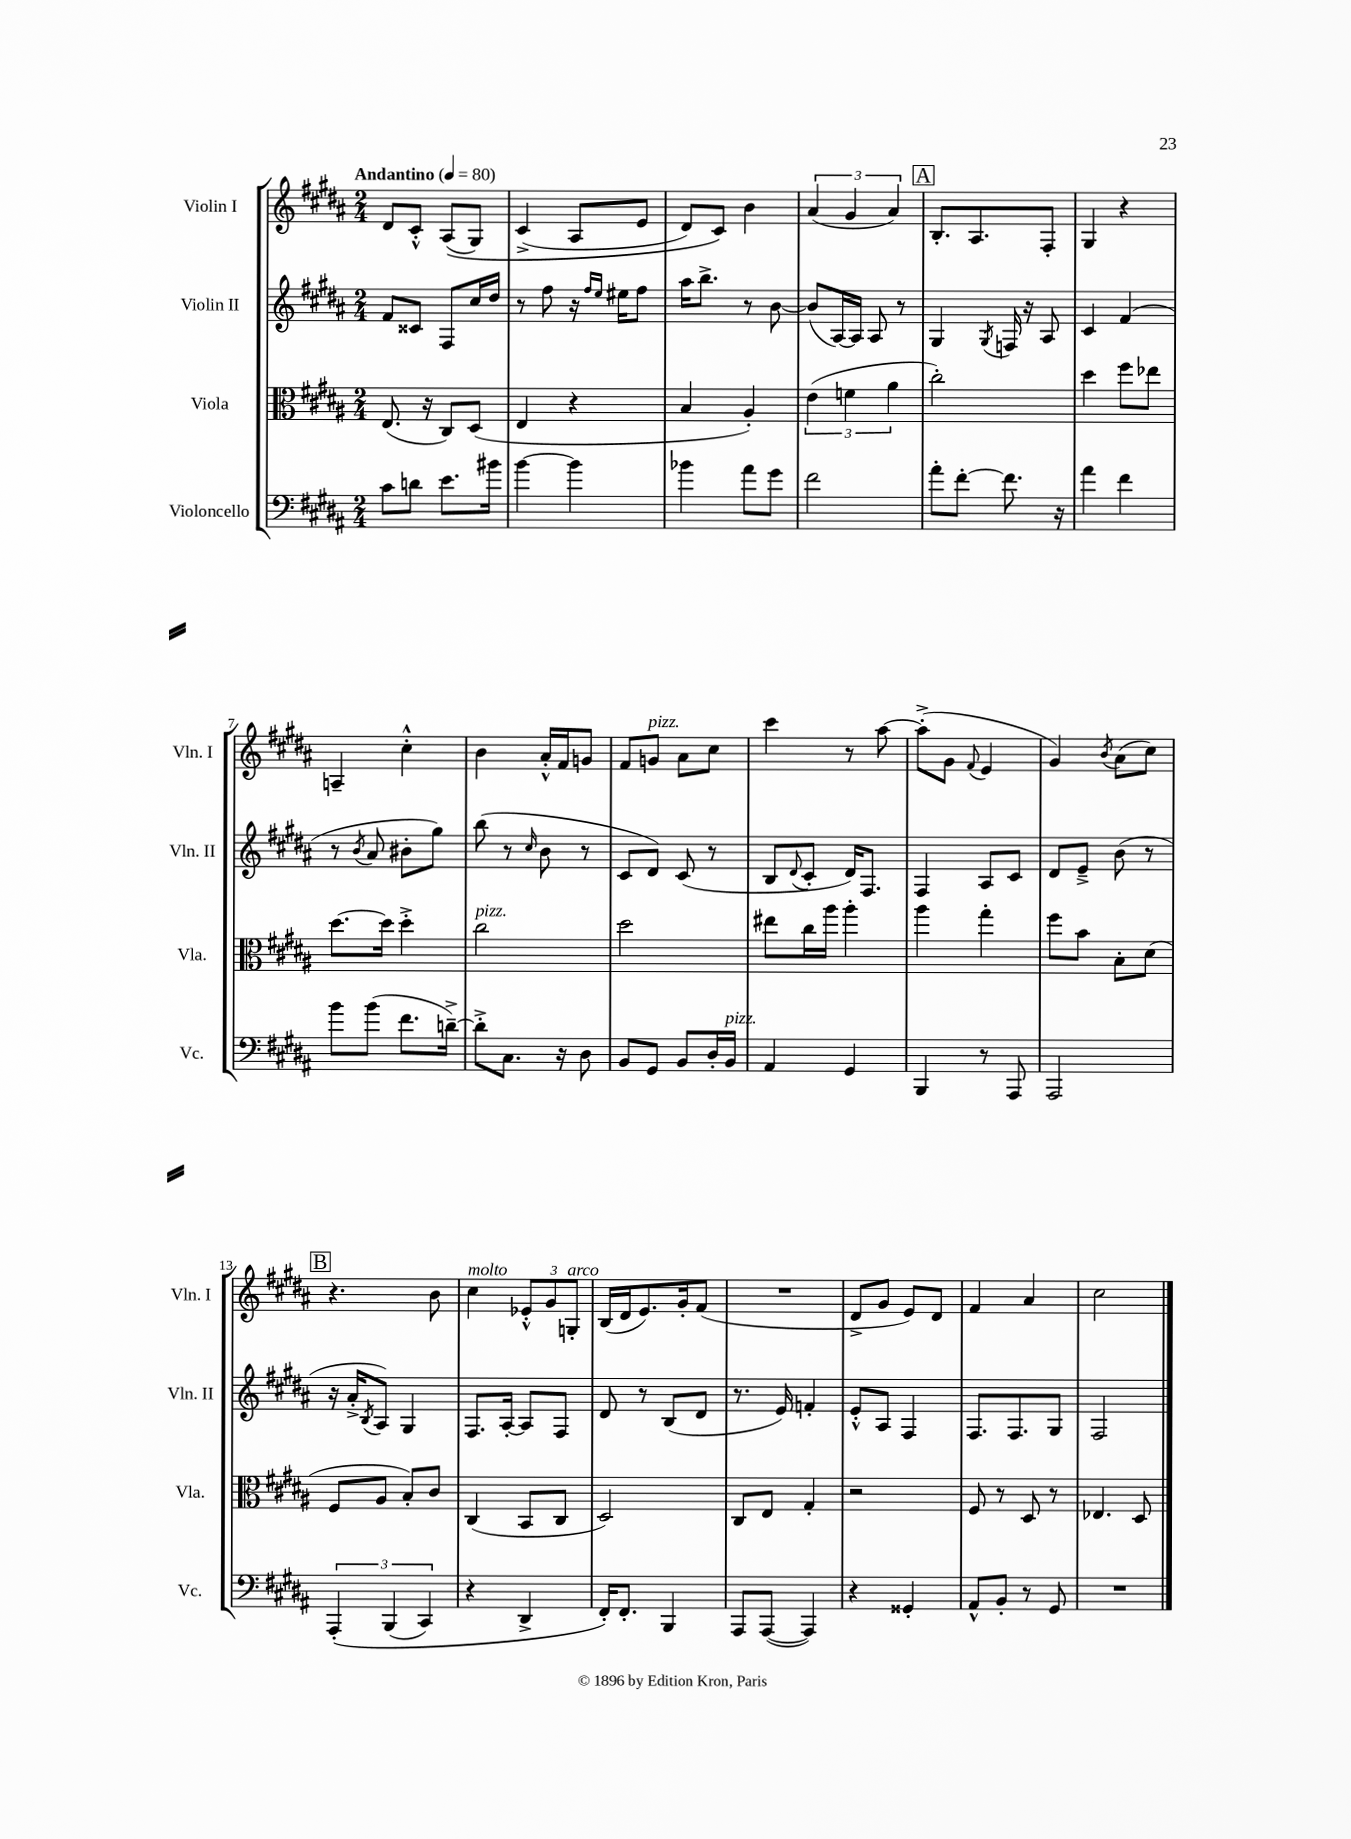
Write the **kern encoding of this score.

**kern	**kern	**kern	**kern
*staff4	*staff3	*staff2	*staff1
*clefF4	*clefC3	*clefG2	*clefG2
*k[f#c#g#d#a#]	*k[f#c#g#d#a#]	*k[f#c#g#d#a#]	*k[f#c#g#d#a#]
*M2/4	*M2/4	*M2/4	*M2/4
*MM80	*MM80	*MM80	*MM80
8c#\L	(8.E/	8f#/L	8d#/L
8d\J	.	8c##/J	8c#'^^/J
.	16r	.	.
8.e\L	8C#/L)	8F#/L	&((8A#/L
.	(8D#/J	16cc#/L	8G#/J)
16b#\Jk	.	16dd#/JJ	.
=	=	=	=
[4b\	4E/	8r	(4c#^/
.	.	8ff#\	.
4b\]	4r	16r	8A#/L
.	.	16qqff#/LL	.
.	.	16qqee/JJ	.
.	.	16ee#\LK	.
.	.	8ff#\J	8e/J
=	=	=	=
4b-\	4B/	16aa#\LK	8d#/L)
.	.	8.bb^\J	.
.	.	.	8c#/J&)
8a#\L	4A#'/)	8r	4b\
8g#\J	.	[8b\	.
=	=	=	=
2f#\	(6e\	(8b/]L	(6a#/
.	.	[16A#/L)	.
.	6f\	.	6g#/
.	.	16A#/]JJ	.
.	.	8A#/	.
.	6a#\	.	6a#/)
.	.	8r	.
=	=	=	=
8a#'\L	2cc#'\)	4G#/	8.B'/L
[8f#'\J	.	.	.
.	.	.	8.A#/
.	.	8qG#/	.
8.f#\]	.	16F/	.
.	.	16r	.
.	.	8A#/	8F#'/J
16r	.	.	.
=	=	=	=
4a#\	4dd#\	4c#/	4G#/
4f#\	8ff#\L	(4f#/	4r
.	8ee-\J	.	.
=	=	=	=
8b\L	[8.dd#\L	8r	4A~/
.	.	8qb/	.
(8b\J	.	8a#/	.
.	16dd#\]Jk	.	.
8.f#\L	4dd#'^\	8b#'\L	4cc#'^^\
.	.	8gg#\J)	.
[16d~^\Jk)	.	.	.
=	=	=	=
8d'^\]L	2cc#\	(8bb\	4b\
8.C#\J	.	8r	.
.	.	16qqcc#/	.
.	.	8b\	16a#'^^/LL
16r	.	.	16f#/J
8D#\	.	8r	8g/J
=	=	=	=
8BB/L	2dd#\	8c#/L	8f#/L
8GG#/J	.	8d#/J)	8g/J
8BB/L	.	(8c#/	8a#\L
16D#'/L	.	8r	8cc#\J
16BB/JJ	.	.	.
=	=	=	=
4AA#/	8ee#\L	8B/L	4ccc#\
.	.	8qqd#/	.
.	16cc#\L	8c#'/J	.
.	16aa#\JJ	.	.
4GG#/	4aa#'\	16d#/LK)	8r
.	.	8.F#/J	.
.	.	.	[8aa#\
=	=	=	=
4BBB/	4aa#\	4F#/	(8aa#'^\]L
.	.	.	8g#\J
.	.	.	8qqf#/
8r	4gg#'\	8A#/L	4e/
8AAA#/	.	8c#/J	.
=	=	=	=
2AAA#/	8ff#\L	8d#/L	4g#/)
.	8b\J	8e~^/J	.
.	.	.	8qb/
.	8B'\L	(8b\	(8a#\L
.	(8d#\J	8r	8cc#\J)
=	=	=	=
&(6AAA#'/	8F#/L	16r	4.r
.	.	16a#'^/LK	.
.	.	8qB/	.
.	8A#/J	8A#/J)	.
(6BBB/	.	.	.
.	8B'/L)	4G#/	.
6CC#/)	.	.	.
.	8c#/J	.	8b\
=	=	=	=
4r	(4C#/	8.F#/L	4cc#\
.	.	[16A#'/Jk	.
4DD#^/	8BB/L	8A#/]L	12e-'^^/L
.	.	.	12g#/
.	8C#/J	8F#/J	.
.	.	.	12G'/J
=	=	=	=
16FF#'/LK&)	2D#/)	8d#/	(16B/LL
8.FF#'/J	.	.	16d#/J
.	.	8r	8.e/)
4BBB/	.	(8B/L	.
.	.	.	16g#'/k
.	.	8d#/J	(8f#/J
=	=	=	=
8AAA#/L	8C#/L	8.r	2r
([8AAA#/J	8E/J	.	.
.	.	16e/)	.
4AAA#/])	4G#'/	4f'/	.
=	=	=	=
4r	2r	8e'^^/L	8d#^/L
.	.	8A#/J	8g#/J
4GG##'/	.	4F#/	8e/L)
.	.	.	8d#/J
=	=	=	=
8AA#^^/L	8F#/	8.F#/L	4f#/
8BB'/J	8r	.	.
.	.	8.F#/	.
8r	8D#/	.	4a#/
8GG#/	8r	8G#/J	.
=	=	=	=
2r	4.E-/	2F#/	2cc#\
.	8D#/	.	.
==	==	==	==
*-	*-	*-	*-
